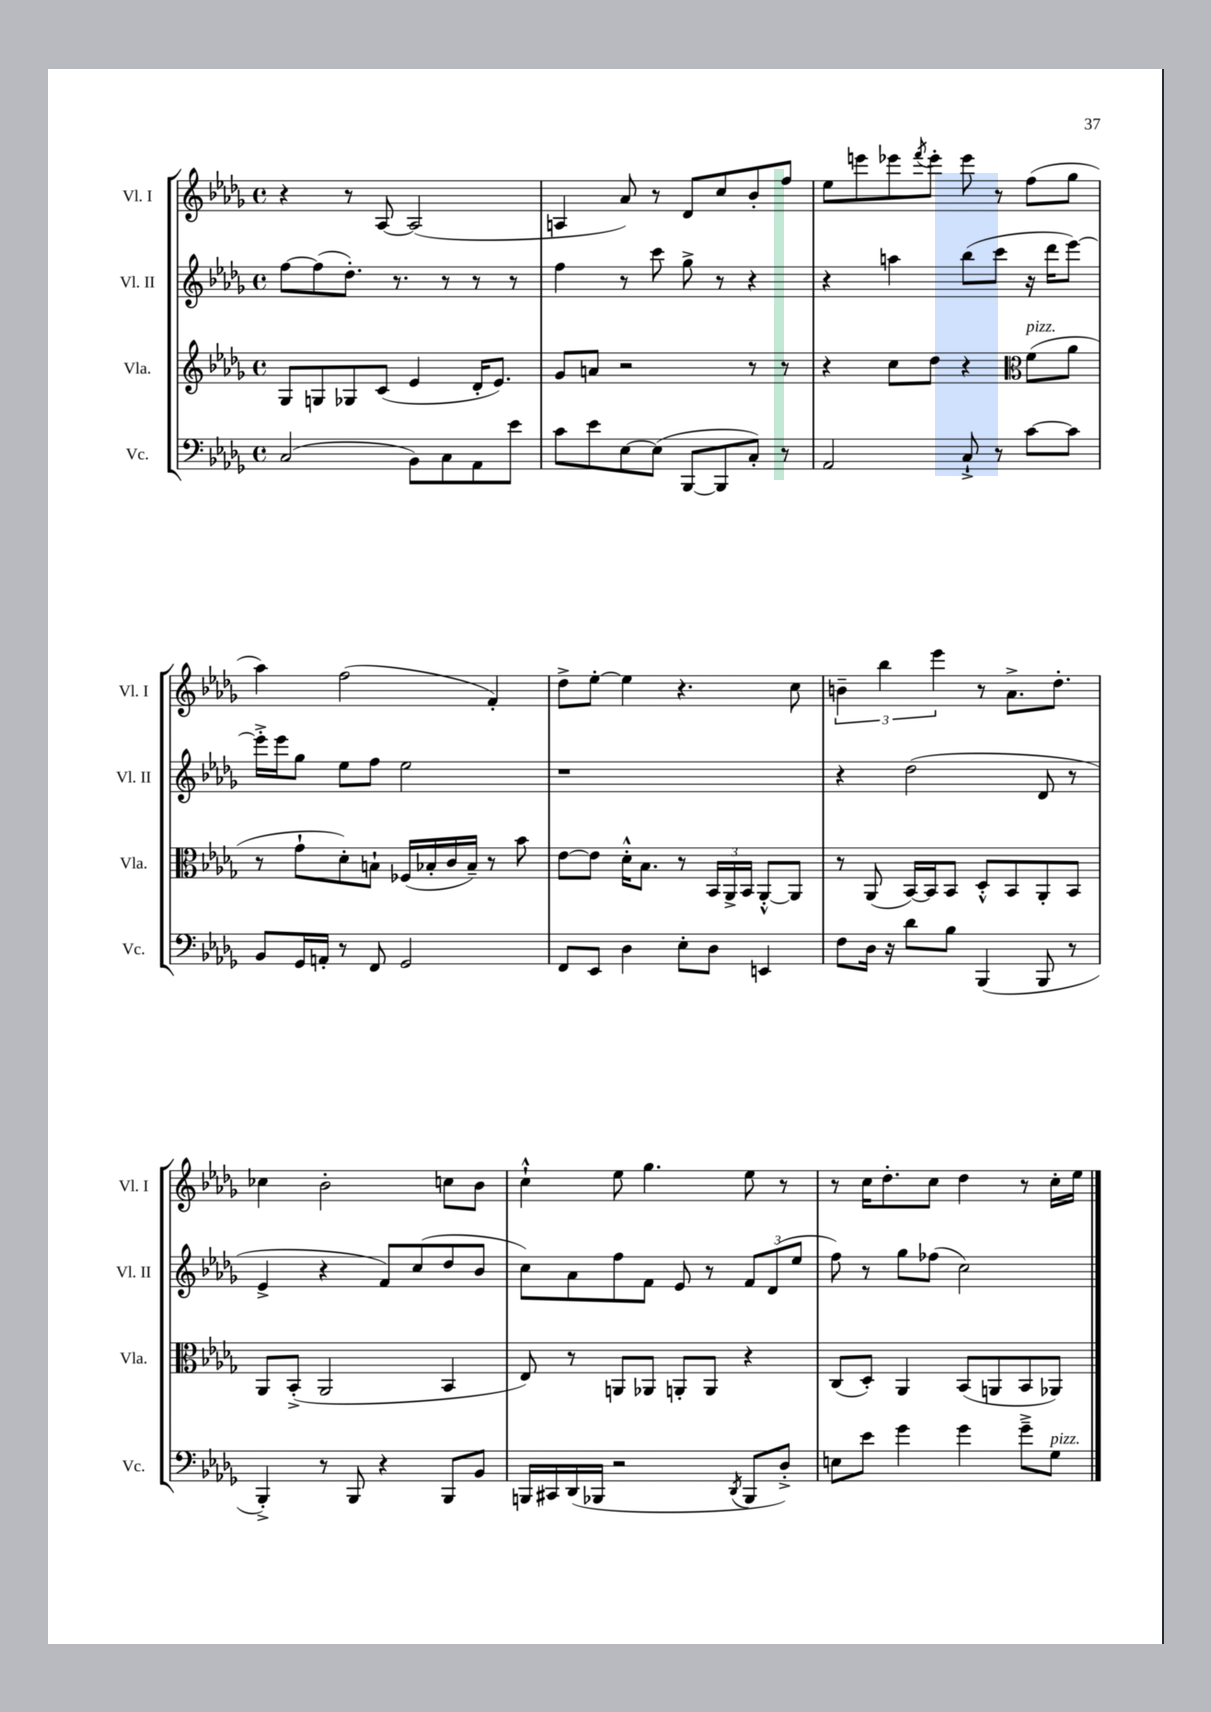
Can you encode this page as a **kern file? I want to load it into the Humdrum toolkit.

**kern	**kern	**kern	**kern
*part4	*part3	*part2	*part1
*staff4	*staff3	*staff2	*staff1
*I"Vc.	*I"Vla.	*I"Vl. II	*I"Vl. I
*I'Vc.	*I'Vla.	*I'Vl. II	*I'Vl. I
*clefF4	*clefG2	*clefG2	*clefG2
*k[b-e-a-d-g-]	*k[b-e-a-d-g-]	*k[b-e-a-d-g-]	*k[b-e-a-d-g-]
*M4/4	*M4/4	*M4/4	*M4/4
*met(c)	*met(c)	*met(c)	*met(c)
=52	=52	=52	=52
(2C/	8G-/L	[8ff\L	4r
.	8Gn/	(8ff\]	.
.	8G-X/	8.dd-'\J)	8r
.	(8c/J	.	[8A-/
.	.	8.r	.
8BB-\L)	4e-/	.	(2A-/]
8C\	.	8r	.
8AA-\	16d-'/KL	8r	.
.	8.e-/J)	.	.
8e-\J	.	8r	.
=53	=53	=53	=53
8c\L	8g-/L	4ff\	4An/
8e-\	8an/J	.	.
[8E-\	2r	8r	8a-/)
(8E-\J]	.	8ccc\	8r
[8BBB-/L	.	8gg-^\	8d-/L
8BBB-/]	.	8r	8cc/
8C'/J)	8r	4r	8b-'/
8r	8r	.	8ff/J
=54	=54	=54	=54
2AA-/	4r	4r	8ee-\L
.	.	.	8eeen\
.	8cc\L	4aan\	8eee-X\
.	.	.	8qfff/
.	8dd-\J	.	8eee-'\J
8C`^/	4r	(8bb-\L	8eee-\
8r	.	8ccc\J	8r
*	*clefC3	*	*
!	!LO:TX:a:i:t=pizz.	!	!
[8c\L	(8f\L	16r	(8ff\L
.	.	16ddd-\KL	.
8c\J]	8a-\J	[8eee-\J)	8gg-\J
!!LO:LB:g=z
=55	=55	=55	=55
8BB-/L	8r	16eee-'^\LL]	4aa-\)
.	.	16eee-\J	.
16GG-/L	8g-`\L	8gg-\J	.
16AAn'/JJ	.	.	.
8r	8d-'\)	8ee-\L	(2ff\
8FF/	8Bn`\J	8ff\J	.
2GG-/	(16F-X/LL	2ee-\	.
.	16B-X'/	.	.
.	16c/	.	.
.	16B-~/JJ)	.	.
.	8r	.	4f'/)
.	8b-\	.	.
=56	=56	=56	=56
8FF/L	[8e-\L	1r	8dd-^\L
8EE-/J	8e-\J]	.	[8ee-'\J
4D-\	16d-'^^\KL	.	4ee-\]
.	8.B-\J	.	.
8E-'\L	8r	.	4.r
8D-\J	24BB-/LL	.	.
.	24AA-^/	.	.
.	24BB-/JJ	.	.
4EEn/	[8AA-'^^/L	.	.
.	8AA-/J]	.	8cc\
=57	=57	=57	=57
8F\L	8r	4r	6bn~\
16D-\Jk	(8AA-/	.	.
.	.	.	6bb-\
16r	.	.	.
8d-\L	[16BB-/LL)	(2dd-\	.
.	16BB-/J]	.	.
.	.	.	6eee-\
8B-\J	8BB-/J	.	.
(4BBB-/	8D-'^^/L	.	8r
.	8BB-/	.	8.a-^\L
8BBB-/	8AA-'/	8d-/	.
.	.	.	8.dd-'\J
8r	8BB-/J	8r	.
!!LO:LB:g=z
=58	=58	=58	=58
4BBB-'^/)	8AA-/L	4e-^/	4cc-X\
.	(8BB-'^/J	.	.
8r	2AA-/	4r	2b-'\
8BBB-/	.	.	.
4r	.	8f/L)	.
.	.	(8cc/	.
8BBB-/L	4BB-/	8dd-/	8ccn\L
8BB-/J	.	8b-/J	8b-\J
=59	=59	=59	=59
16BBBn/LL	8E-/)	8cc\L)	4cc`^^\
16CC#X/	.	.	.
(16DD-/	8r	8a-\	.
16BBB-X/JJ	.	.	.
2r	8AAn/L	8ff\	8ee-\
.	8AA-X/J	8f\J	4.gg-\
.	8AAn'/L	8e-/	.
.	8AA/J	8r	.
8qDD-/	.	.	.
8BBB-/L	4r	12f/L	8ee-\
.	.	(12d-/	.
8D-'^/J)	.	.	8r
.	.	12ee-/J	.
=60	=60	=60	=60
8En\L	(8C/L	8ff\)	8r
8e-\J	8D-'/J)	8r	16cc\KL
.	.	.	8.dd-'\
4g-\	4AA-/	8gg-\L	.
.	.	(8ff-X\J	8cc\J
4g-\	(8BB-/L	2cc\)	4dd-\
.	8AAn/	.	.
8g-~^\L	8BB-/	.	8r
!LO:TX:a:i:t=pizz.	!	!	!
8G-\J	8AA-X/J)	.	16cc'\LL
.	.	.	16ee-\JJ
==	==	==	==
*-	*-	*-	*-
